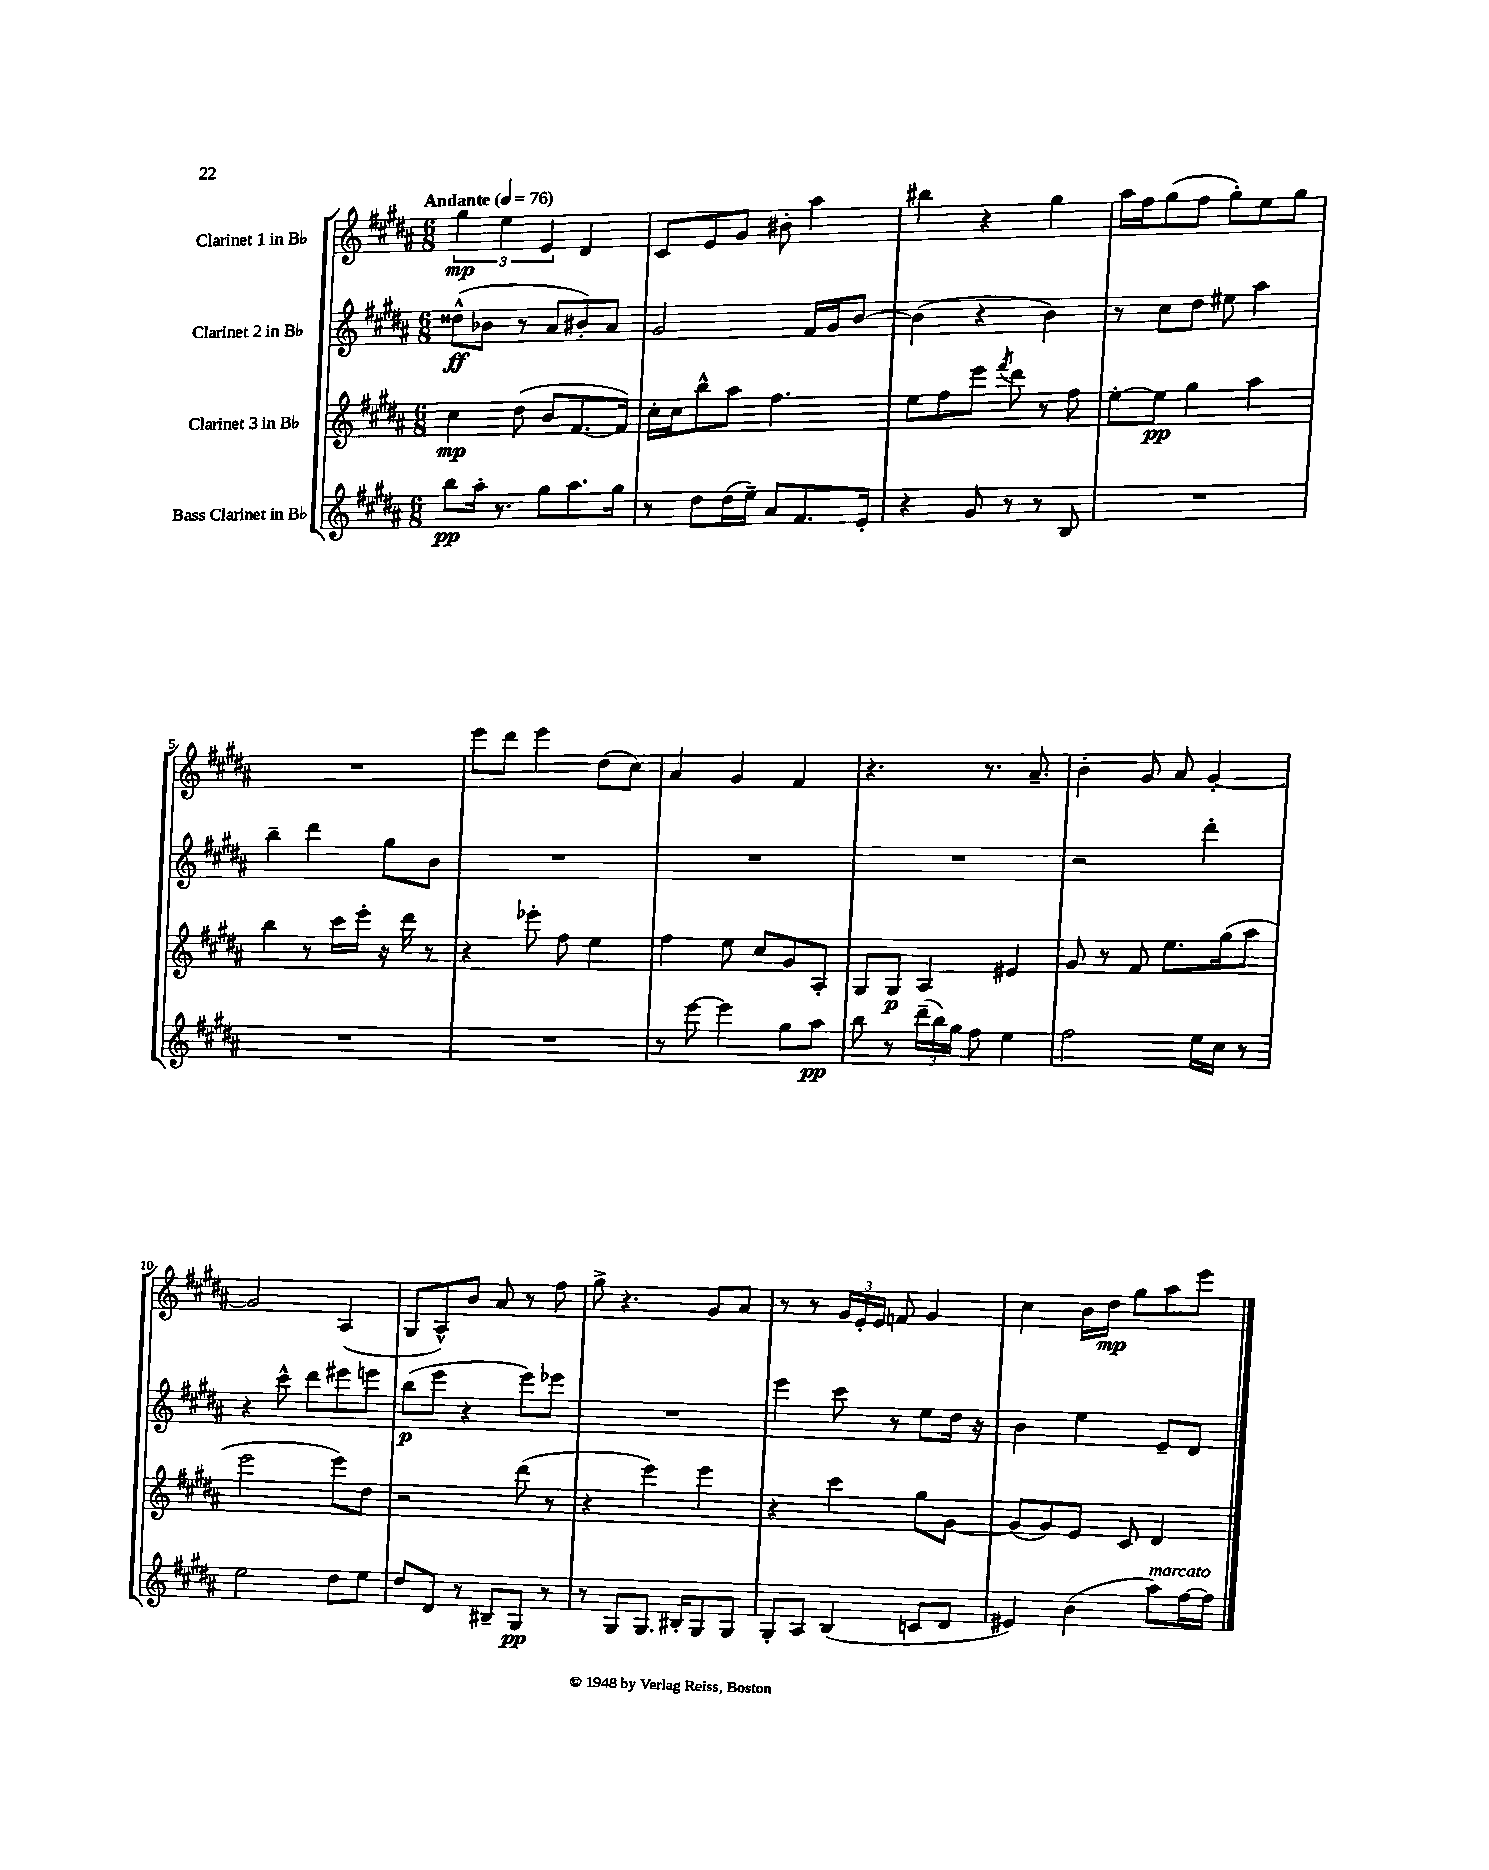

**kern	**dynam	**kern	**dynam	**kern	**dynam	**kern	**dynam
*part4	*part4	*part3	*part3	*part2	*part2	*part1	*part1
*staff4	*staff4	*staff3	*staff3	*staff2	*staff2	*staff1	*staff1
*I"Bass Clarinet in B♭	*	*I"Clarinet 3 in B♭	*	*I"Clarinet 2 in B♭	*	*I"Clarinet 1 in B♭	*
*clefG2	*	*clefG2	*	*clefG2	*	*clefG2	*
*k[f#c#g#d#a#]	*	*k[f#c#g#d#a#]	*	*k[f#c#g#d#a#]	*	*k[f#c#g#d#a#]	*
*M6/8	*	*M6/8	*	*M6/8	*	*M6/8	*
*MM76	*	*MM76	*	*MM76	*	*MM76	*
=1	=1	=1	=1	=1	=1	=1	=1
!	!	!	!	!	!	!LO:TX:a:B:t=Andante	!
8bb\L	pp	4cc#\	mp	(8dd##X^^\L	ff	6gg#\	mp
16aa#'\Jk	.	.	.	8b-X\J	.	.	.
.	.	.	.	.	.	6ee\	.
8.r	.	.	.	.	.	.	.
.	.	(8dd#\	.	8r	.	.	.
.	.	.	.	.	.	6e/	.
8gg#\L	.	8b/L	.	8a#/L	.	.	.
8.aa#\	.	[8.f#/	.	8b#X'/)	.	4d#/	.
.	.	.	.	8a#/J	.	.	.
16gg#\Jk	.	16f#/Jk])	.	.	.	.	.
=2	=2	=2	=2	=2	=2	=2	=2
8r	.	16cc#'\LL	.	2g#/	.	8c#/L	.
.	.	16cc#\J	.	.	.	.	.
8dd#\L	.	8bb^^\	.	.	.	8e/	.
(16dd#\L	.	8aa#\J	.	.	.	8g#/J	.
16ee~\JJ)	.	.	.	.	.	.	.
8a#/L	.	4.ff#\	.	.	.	8b#X'\	.
8.f#/	.	.	.	16f#/LL	.	4aa#\	.
.	.	.	.	16g#/J	.	.	.
.	.	.	.	[8b/J	.	.	.
16e'/Jk	.	.	.	.	.	.	.
=3	=3	=3	=3	=3	=3	=3	=3
4r	.	8ee\L	.	(4b\]	.	4bb#X\	.
.	.	8ff#\	.	.	.	.	.
8g#/	.	8eee\J	.	4r	.	4r	.
.	.	8qfff#/	.	.	.	.	.
8r	.	8ddd#\	.	.	.	.	.
8r	.	8r	.	4b\)	.	4gg#\	.
8B/	.	8ff#\	.	.	.	.	.
=4	=4	=4	=4	=4	=4	=4	=4
2.r	.	[8ee'\L	.	8r	.	16aa#\LL	.
.	.	.	.	.	.	16ff#\J	.
.	.	8ee\J]	pp	8cc#\L	.	(8gg#\	.
.	.	4gg#\	.	8dd#\J	.	8ff#\J	.
.	.	.	.	8ee#X\	.	8gg#'\L)	.
.	.	4aa#\	.	4aa#\	.	8ee\	.
.	.	.	.	.	.	8gg#\J	.
!!LO:LB:g=z
=5	=5	=5	=5	=5	=5	=5	=5
2.r	.	4bb\	.	4bb~\	.	2.r	.
.	.	8r	.	4ddd#\	.	.	.
.	.	16ccc#\LL	.	.	.	.	.
.	.	16eee'\JJ	.	.	.	.	.
.	.	16r	.	8gg#\L	.	.	.
.	.	16ddd#\	.	.	.	.	.
.	.	8r	.	8b\J	.	.	.
=6	=6	=6	=6	=6	=6	=6	=6
2.r	.	4r	.	2.r	.	8eee\L	.
.	.	.	.	.	.	8ddd#\J	.
.	.	8eee-X'\	.	.	.	4eee\	.
.	.	8ff#\	.	.	.	.	.
.	.	4ee\	.	.	.	(8dd#\L	.
.	.	.	.	.	.	8cc#\J)	.
=7	=7	=7	=7	=7	=7	=7	=7
8r	.	4ff#\	.	2.r	.	4a#/	.
[8eee\	.	.	.	.	.	.	.
4eee\]	.	8ee\	.	.	.	4g#/	.
.	.	8cc#/L	.	.	.	.	.
8gg#\L	.	8g#/	.	.	.	4f#/	.
8aa#\J	pp	8A#'/J	.	.	.	.	.
=8	=8	=8	=8	=8	=8	=8	=8
8bb\	.	8G#/L	.	2.r	.	4.r	.
8r	.	8G#/J	p	.	.	.	.
(24ddd#~\LL	.	4A#/	.	.	.	.	.
24bb\)	.	.	.	.	.	.	.
24gg#\JJ	.	.	.	.	.	.	.
8ff#\	.	.	.	.	.	8.r	.
4ee\	.	4e#X/	.	.	.	.	.
.	.	.	.	.	.	8.a#~/	.
=9	=9	=9	=9	=9	=9	=9	=9
2ff#\	.	8g#/	.	2r	.	4b'\	.
.	.	8r	.	.	.	.	.
.	.	8f#/	.	.	.	8g#/	.
.	.	8.ee\L	.	.	.	8a#/	.
16ee\LL	.	.	.	4ddd#'\	.	[4g#'/	.
16cc#\JJ	.	(16gg#\k	.	.	.	.	.
8r	.	8aa#\J	.	.	.	.	.
!!LO:LB:g=z
=10	=10	=10	=10	=10	=10	=10	=10
2ee\	.	2eee\	.	4r	.	2g#/]	.
.	.	.	.	8ccc#^^\	.	.	.
.	.	.	.	8ddd#\L	.	.	.
8dd#\L	.	8eee\L)	.	8eee#X\	.	(4A#/	.
8ee\J	.	8dd#\J	.	8eeen\J	.	.	.
=11	=11	=11	=11	=11	=11	=11	=11
8dd#/L	.	2r	.	(8bb\L	p	8G#/L	.
8d#/J	.	.	.	8eee\J	.	8A#^^/)	.
8r	.	.	.	4r	.	8b/J	.
8B#X~/L	.	.	.	.	.	8a#/	.
8G#/J	pp	(8ddd#\	.	8eee\L)	.	8r	.
8r	.	8r	.	8eee-X\J	.	8ff#\	.
=12	=12	=12	=12	=12	=12	=12	=12
8r	.	4r	.	2.r	.	8gg#^\	.
8G#/L	.	.	.	.	.	4.r	.
8.G#/J	.	4eee\)	.	.	.	.	.
16B#X'/KL	.	.	.	.	.	.	.
8G#/	.	4eee\	.	.	.	8g#/L	.
8G#/J	.	.	.	.	.	8a#/J	.
=13	=13	=13	=13	=13	=13	=13	=13
8G#'/L	.	4r	.	4eee\	.	8r	.
8A#/J	.	.	.	.	.	8r	.
(4B/	.	4ccc#\	.	8ccc#\	.	24g#/LL	.
.	.	.	.	.	.	24e'/	.
.	.	.	.	.	.	24e/JJ	.
.	.	.	.	8r	.	8fn/	.
8cn/L	.	8gg#\L	.	8ee\L	.	4g#/	.
8d#/J	.	[8g#\J	.	16dd#\Jk	.	.	.
.	.	.	.	16r	.	.	.
=14	=14	=14	=14	=14	=14	=14	=14
4e#X/)	.	(8g#/L]	.	4b\	.	4cc#\	.
.	.	8g#/)	.	.	.	.	.
(4b\	.	8e/J	.	4ee\	.	16b\LL	.
.	.	.	.	.	.	16dd#\JJ	mp
.	.	8c#/	.	.	.	8gg#\L	.
!LO:TX:a:i:t=marcato	!	!	!	!	!	!	!
8aa#\L)	.	4d#/	.	8e~/L	.	8aa#\	.
[16ff#\L	.	.	.	8d#/J	.	8eee\J	.
16ff#\JJ]	.	.	.	.	.	.	.
==	==	==	==	==	==	==	==
*-	*-	*-	*-	*-	*-	*-	*-
